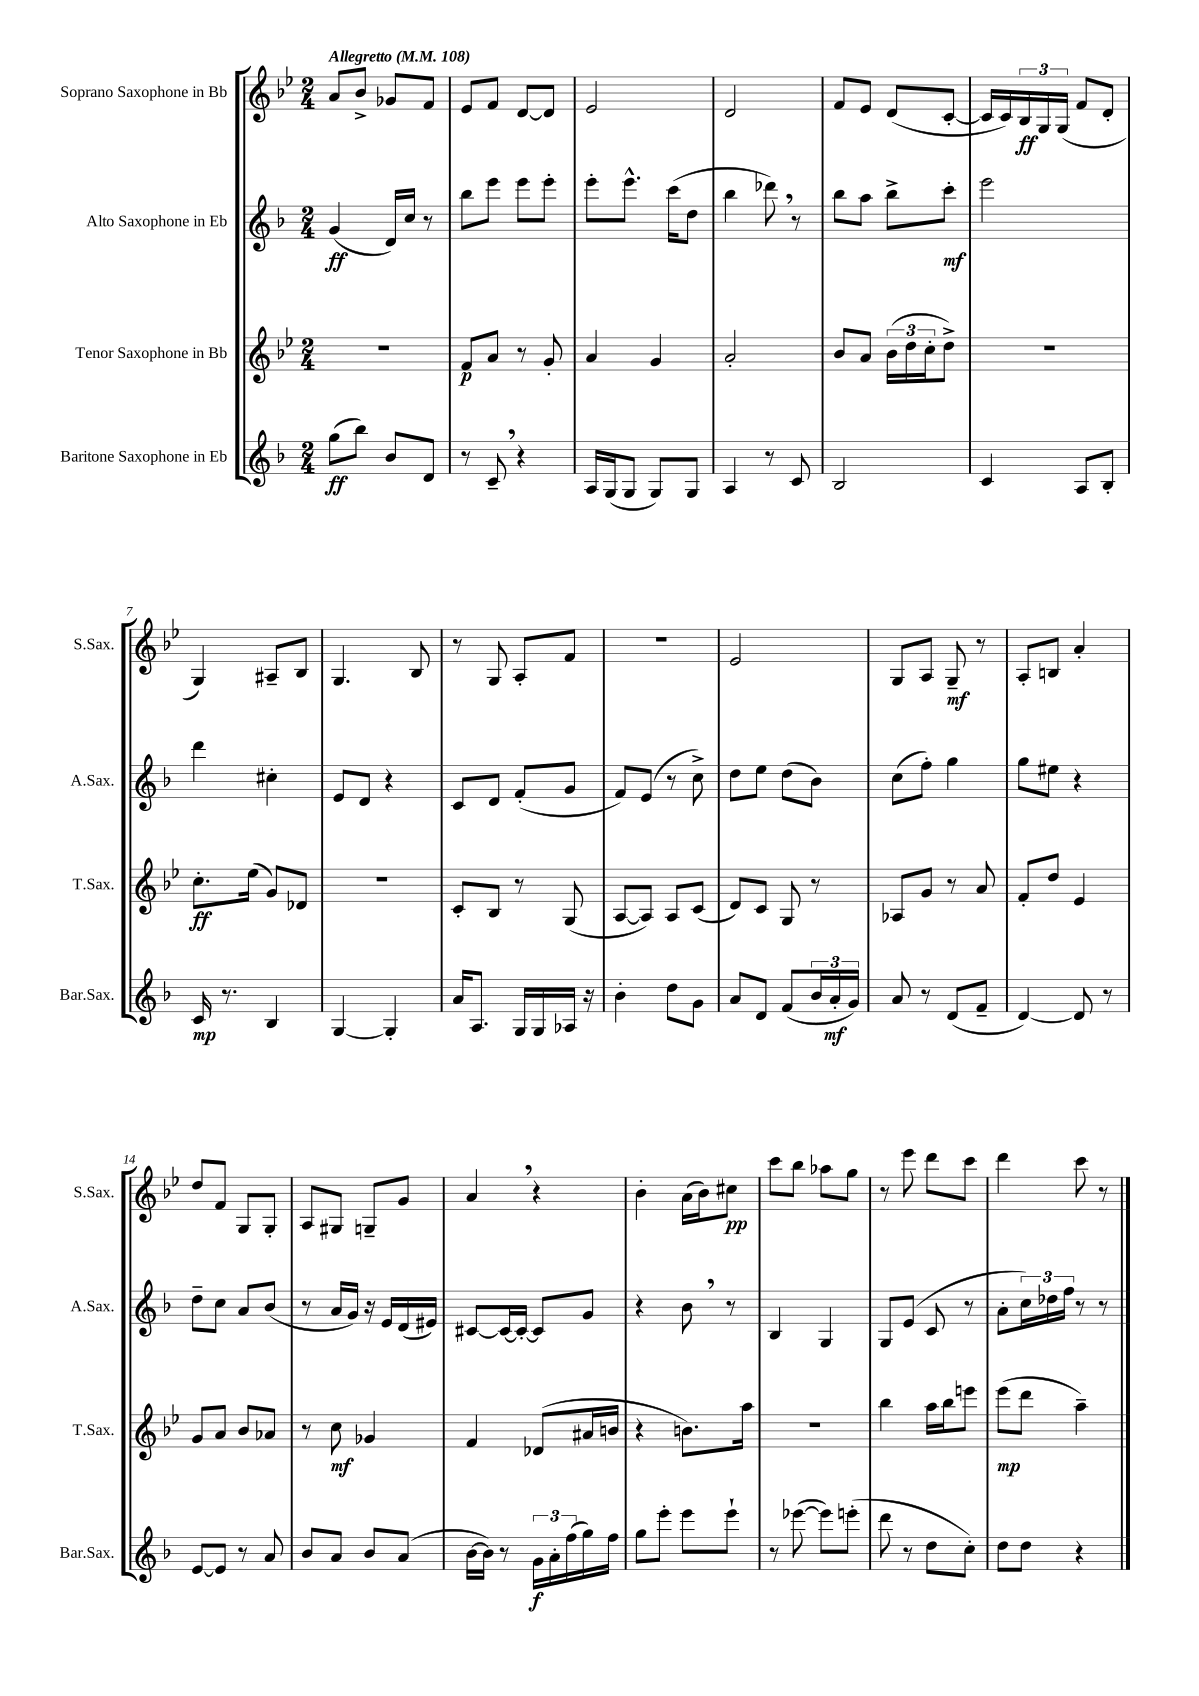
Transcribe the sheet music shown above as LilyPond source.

<<
\new StaffGroup <<
\new Staff = "s0" \with { instrumentName = "Soprano Saxophone in Bb" shortInstrumentName = "S.Sax." } {
    \clef treble \key bes \major \numericTimeSignature \time 2/4 \tempo "Allegretto" 4 = 108
    a'8 bes'8-> ges'8 f'8 |
    ees'8 f'8 d'8~ d'8 |
    ees'2 |
    d'2 |
    f'8 ees'8 d'8( c'8~-. |
    c'16 c'16) \tuplet 3/2 { bes16\ff g16 g16( } f'8 d'8-. |
    g4) ais8-- bes8 |
    g4. bes8 |
    r8 g8 a8-. f'8 |
    R2 |
    ees'2 |
    g8 a8 g8--\mf r8 |
    a8-. b8 a'4-. |
    d''8 f'8 g8 g8-. |
    a8 gis8 g8-- g'8 |
    a'4 \breathe r4 |
    bes'4-. a'16( bes'16) cis''8\pp |
    c'''8 bes''8 aes''8 g''8 |
    r8 ees'''8 d'''8 c'''8 |
    d'''4 c'''8 r8 \bar "|." |
}
\new Staff = "s1" \with { instrumentName = "Alto Saxophone in Eb" shortInstrumentName = "A.Sax." } {
    \clef treble \key f \major \numericTimeSignature \time 2/4
    g'4\ff( d'16) c''16 r8 |
    bes''8 e'''8 e'''8 e'''8-. |
    e'''8-. e'''8.-^ c'''16( d''8 |
    bes''4 des'''8) \breathe r8 |
    bes''8 a''8 bes''8-> c'''8-.\mf |
    e'''2 |
    d'''4 cis''4-. |
    e'8 d'8 r4 |
    c'8 d'8 f'8-.( g'8 |
    f'8) e'8( r8 c''8->) |
    d''8 e''8 d''8( bes'8) |
    c''8( f''8-.) g''4 |
    g''8 eis''8 r4 |
    d''8-- c''8 a'8 bes'8( |
    r8 a'16 g'16) r16 e'16 d'16( eis'16) |
    cis'8~ cis'16~ cis'16~-. cis'8 g'8 |
    r4 bes'8 \breathe r8 |
    bes4 g4 |
    g8 e'8( c'8 r8 |
    a'8-. \tuplet 3/2 { c''16) des''16 f''16 } r8 r8 \bar "|." |
}
\new Staff = "s2" \with { instrumentName = "Tenor Saxophone in Bb" shortInstrumentName = "T.Sax." } {
    \clef treble \key bes \major \numericTimeSignature \time 2/4
    R2 |
    f'8\p a'8 r8 g'8-. |
    a'4 g'4 |
    a'2-. |
    bes'8 a'8 \tuplet 3/2 { bes'16( d''16 c''16-. } d''8->) |
    r2 |
    c''8.-.\ff ees''16( g'8) des'8 |
    r2 |
    c'8-. bes8 r8 g8( |
    a8~ a8) a8 c'8( |
    d'8) c'8 g8 r8 |
    aes8 g'8 r8 a'8 |
    f'8-. d''8 ees'4 |
    g'8 a'8 bes'8 aes'8 |
    r8 c''8\mf ges'4 |
    f'4 des'8( ais'16 b'16 |
    r4 b'8.) a''16 |
    R2 |
    bes''4 a''16 bes''16 e'''8 |
    ees'''8\mp( d'''8 a''4--) \bar "|." |
}
\new Staff = "s3" \with { instrumentName = "Baritone Saxophone in Eb" shortInstrumentName = "Bar.Sax." } {
    \clef treble \key f \major \numericTimeSignature \time 2/4
    g''8\ff( bes''8) bes'8 d'8 |
    r8 c'8-- \breathe r4 |
    a16 g16( g8 g8) g8 |
    a4 r8 c'8 |
    bes2 |
    c'4 a8 bes8-. |
    c'16\mp r8. bes4 |
    g4~ g4-. |
    a'16 a8. g16 g16 aes16 r16 |
    bes'4-. d''8 g'8 |
    a'8 d'8 f'8( \tuplet 3/2 { bes'16 a'16-.\mf g'16) } |
    a'8 r8 d'8( f'8-- |
    d'4~) d'8 r8 |
    e'8~ e'8 r8 a'8 |
    bes'8 a'8 bes'8 a'8( |
    bes'16~ bes'16) r8 \tuplet 3/2 { g'16\f a'16-. f''16( } g''16) f''16 |
    g''8 e'''8-. e'''8 e'''8-! |
    r8 ees'''8~( ees'''8) e'''8-.( |
    d'''8 r8 d''8 c''8-.) |
    d''8 d''8 r4 \bar "|." |
}
>>
>>
